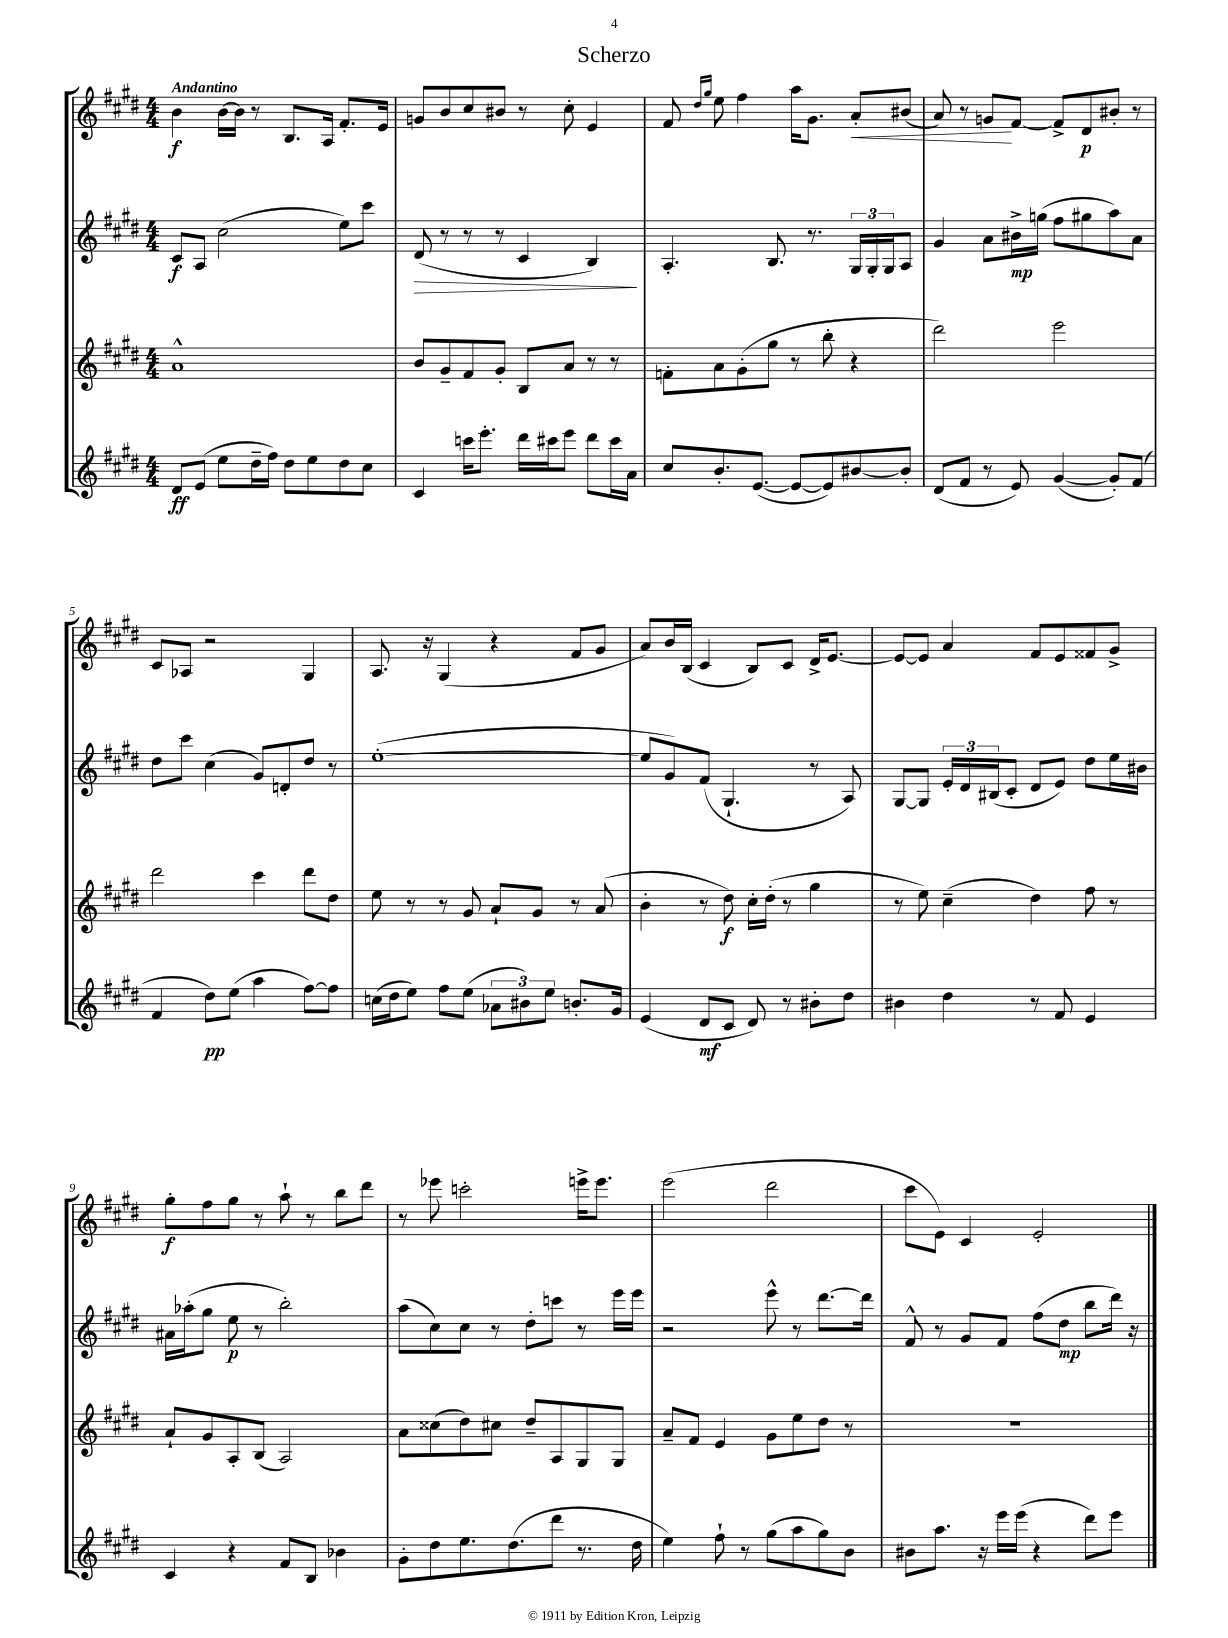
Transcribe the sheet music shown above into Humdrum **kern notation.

**kern	**dynam	**kern	**dynam	**kern	**dynam	**kern	**dynam
*part4	*part4	*part3	*part3	*part2	*part2	*part1	*part1
*staff4	*staff4	*staff3	*staff3	*staff2	*staff2	*staff1	*staff1
*clefG2	*	*clefG2	*	*clefG2	*	*clefG2	*
*k[f#c#g#d#]	*	*k[f#c#g#d#]	*	*k[f#c#g#d#]	*	*k[f#c#g#d#]	*
*M4/4	*	*M4/4	*	*M4/4	*	*M4/4	*
=1	=1	=1	=1	=1	=1	=1	=1
!	!	!	!	!	!	!LO:TX:a:B:t=Andantino	!
8d#/L	ff	1a^^	.	8c#/L	f	4b\	f
(8e/J	.	.	.	8A/J	.	.	.
8ee\L	.	.	.	(2cc#\	.	[16b\LL	.
.	.	.	.	.	.	16b\JJ]	.
16dd#~\L	.	.	.	.	.	8r	.
16ff#\JJ)	.	.	.	.	.	.	.
8dd#\L	.	.	.	.	.	8.B/L	.
8ee\	.	.	.	.	.	.	.
.	.	.	.	.	.	16A/Jk	.
8dd#\	.	.	.	8ee\L)	.	8.f#'/L	.
8cc#\J	.	.	.	8ccc#\J	.	.	.
.	.	.	.	.	.	16e/Jk	.
=2	=2	=2	=2	=2	=2	=2	=2
!	!	!	!	!	!LO:HP:b	!	!
4c#/	.	8b/L	.	(8d#/	>	8gn/L	.
.	.	8g#~/	.	8r	.	8b/	.
16cccn\KL	.	8f#/	.	8r	.	8cc#/	.
8.eee'\J	.	.	.	.	.	.	.
.	.	8g#'/J	.	8r	.	8b#X/J	.
16ddd#\LL	.	8B/L	.	4c#/	.	8r	.
16ccc#X\J	.	.	.	.	.	.	.
8eee\J	.	8a/J	.	.	.	8cc#'\	.
8ddd#\L	.	8r	.	4B/)	.	4e/	.
16ccc#\L	.	8r	.	.	.	.	.
16a\JJ	.	.	.	.	.	.	.
.	.	.	.	.	]	.	.
=3	=3	=3	=3	=3	=3	=3	=3
8cc#/L	.	8fn'\L	.	4.A'/	.	8f#/	.
.	.	.	.	.	.	16qqdd#/LL	.
.	.	.	.	.	.	16qqgg#/JJ	.
8.b'/	.	8a\	.	.	.	8ee\	.
.	.	(8g#'\	.	.	.	4ff#\	.
([8.e/J	.	.	.	.	.	.	.
.	.	8gg#\J	.	8.B/	.	.	.
8e/L_	.	8r	.	.	.	16aa\KL	.
.	.	.	.	8.r	.	8.g#\J	.
8e/])	.	8bb'\	.	.	.	.	.
!	!	!	!	!	!	!	!LO:HP:b
[8b#X/	.	4r	.	24G#/LL	.	8a'/L	<
.	.	.	.	24G#'/	.	.	.
.	.	.	.	24G#/J	.	.	.
8b#'/J]	.	.	.	8A/J	.	(8b#X/J	.
=4	=4	=4	=4	=4	=4	=4	=4
(8d#/L	.	2ddd#\)	.	4g#/	.	8a/)	.
8f#/J	.	.	.	.	.	8r	.
8r	.	.	.	8a\L	.	8gn/L	.
8e/)	.	.	.	16b#X^\L	mp	[8f#/J	[
.	.	.	.	(16ggn\JJ	.	.	.
([4g#/	.	2eee\	.	8ff#\L	.	8f#^/L]	.
.	.	.	.	8gg#X\	.	8d#/	p
8g#'/L])	.	.	.	8aa\)	.	8b#X'/J	.
(8f#/J	.	.	.	8a\J	.	8r	.
!!LO:LB:g=z
=5	=5	=5	=5	=5	=5	=5	=5
4f#/	.	2ddd#\	.	8dd#\L	.	8c#/L	.
.	.	.	.	8ccc#\J	.	8A-X/J	.
8dd#\L)	pp	.	.	(4cc#\	.	2r	.
(8ee\J	.	.	.	.	.	.	.
4aa\	.	4ccc#\	.	8g#/L)	.	.	.
.	.	.	.	8dn'/	.	.	.
[8ff#\L)	.	8ddd#\L	.	8dd#/J	.	4G#/	.
8ff#\J]	.	8dd#\J	.	8r	.	.	.
=6	=6	=6	=6	=6	=6	=6	=6
(16ccn\LL	.	8ee\	.	([1ee'	.	8.A/	.
16dd#\J	.	.	.	.	.	.	.
8ee\J)	.	8r	.	.	.	.	.
.	.	.	.	.	.	16r	.
8ff#\L	.	8r	.	.	.	(4G#/	.
(8ee\J	.	8g#/	.	.	.	.	.
12a-X\L	.	8a`/L	.	.	.	4r	.
12b#X\)	.	.	.	.	.	.	.
.	.	8g#/J	.	.	.	.	.
12ee\J	.	.	.	.	.	.	.
8.bn'/L	.	8r	.	.	.	8f#/L	.
.	.	(8a/	.	.	.	8g#/J	.
16g#/Jk	.	.	.	.	.	.	.
=7	=7	=7	=7	=7	=7	=7	=7
(4e/	.	4b'\	.	8ee/L]	.	8a/L)	.
.	.	.	.	8g#/)	.	16b/L	.
.	.	.	.	.	.	(16B/JJ	.
8d#/L	mf	8r	.	(8f#/J	.	4c#/	.
8c#/J	.	8dd#\)	f	4.G#`/	.	.	.
8d#/)	.	16cc#'\LL	.	.	.	8B/L)	.
.	.	(16dd#'\JJ	.	.	.	.	.
8r	.	8r	.	.	.	8c#/J	.
8b#X'\L	.	4gg#\	.	8r	.	16d#^/KL	.
.	.	.	.	.	.	[8.e/J	.
8dd#\J	.	.	.	8A/)	.	.	.
=8	=8	=8	=8	=8	=8	=8	=8
4b#X\	.	8r	.	[8G#/L	.	8e/L_	.
.	.	8ee\)	.	8G#/J]	.	8e/J]	.
4dd#\	.	(4cc#~\	.	24e'/LL	.	4a/	.
.	.	.	.	24d#/	.	.	.
.	.	.	.	(24B#X/J	.	.	.
.	.	.	.	8c#'/J	.	.	.
8r	.	4dd#\)	.	8d#/L	.	8f#/L	.
8f#/	.	.	.	8e/J)	.	8e/	.
4e/	.	8ff#\	.	8dd#\L	.	8f##X/	.
.	.	8r	.	16ee\L	.	8g#^/J	.
.	.	.	.	16b#X\JJ	.	.	.
!!LO:LB:g=z
=9	=9	=9	=9	=9	=9	=9	=9
4c#/	.	8a`/L	.	16a#X\LL	.	8gg#'\L	f
.	.	.	.	(16aa-X'\J	.	.	.
.	.	8g#/	.	8gg#\J	.	8ff#\	.
4r	.	8A'/	.	8ee\	p	8gg#\J	.
.	.	(8B/J	.	8r	.	8r	.
8f#/L	.	2A/)	.	2bb'\)	.	8aa`\	.
8B/J	.	.	.	.	.	8r	.
4b-X\	.	.	.	.	.	8bb\L	.
.	.	.	.	.	.	8ddd#\J	.
=10	=10	=10	=10	=10	=10	=10	=10
8g#'\L	.	8a\L	.	(8aa\L	.	8r	.
8dd#\	.	(8cc##X\	.	8cc#\)	.	8eee-X\	.
8.ee\	.	8dd#\)	.	8cc#\J	.	2cccn'\	.
.	.	8cc#X\J	.	8r	.	.	.
(8.dd#\	.	.	.	.	.	.	.
.	.	8dd#~/L	.	8dd#'\L	.	.	.
8ddd#\J	.	8A/	.	8cccn\J	.	.	.
8.r	.	8G#/	.	8r	.	16eeen^\KL	.
.	.	.	.	.	.	8.eee\J	.
.	.	8G#/J	.	16eee\LL	.	.	.
16dd#\	.	.	.	16eee\JJ	.	.	.
=11	=11	=11	=11	=11	=11	=11	=11
4ee\)	.	8a~/L	.	2r	.	(2eee\	.
.	.	8f#/J	.	.	.	.	.
8ff#`\	.	4e/	.	.	.	.	.
8r	.	.	.	.	.	.	.
(8gg#\L	.	8g#\L	.	8eee^^\	.	2ddd#\	.
8aa\	.	8ee\	.	8r	.	.	.
8gg#\)	.	8dd#\J	.	[8.ddd#\L	.	.	.
8b\J	.	8r	.	.	.	.	.
.	.	.	.	16ddd#\Jk]	.	.	.
=12	=12	=12	=12	=12	=12	=12	=12
8b#X\L	.	1r	.	8f#^^/	.	8ccc#\L	.
8.aa\J	.	.	.	8r	.	8e\J)	.
.	.	.	.	8g#/L	.	4c#/	.
16r	.	.	.	.	.	.	.
16eee\LL	.	.	.	8f#/J	.	.	.
(16eee\JJ	.	.	.	.	.	.	.
4r	.	.	.	(8ff#\L	.	2e'/	.
.	.	.	.	8dd#\J	mp	.	.
8ddd#\L)	.	.	.	8bb\L	.	.	.
8eee\J	.	.	.	16ddd#\Jk)	.	.	.
.	.	.	.	16r	.	.	.
==	==	==	==	==	==	==	==
*-	*-	*-	*-	*-	*-	*-	*-
